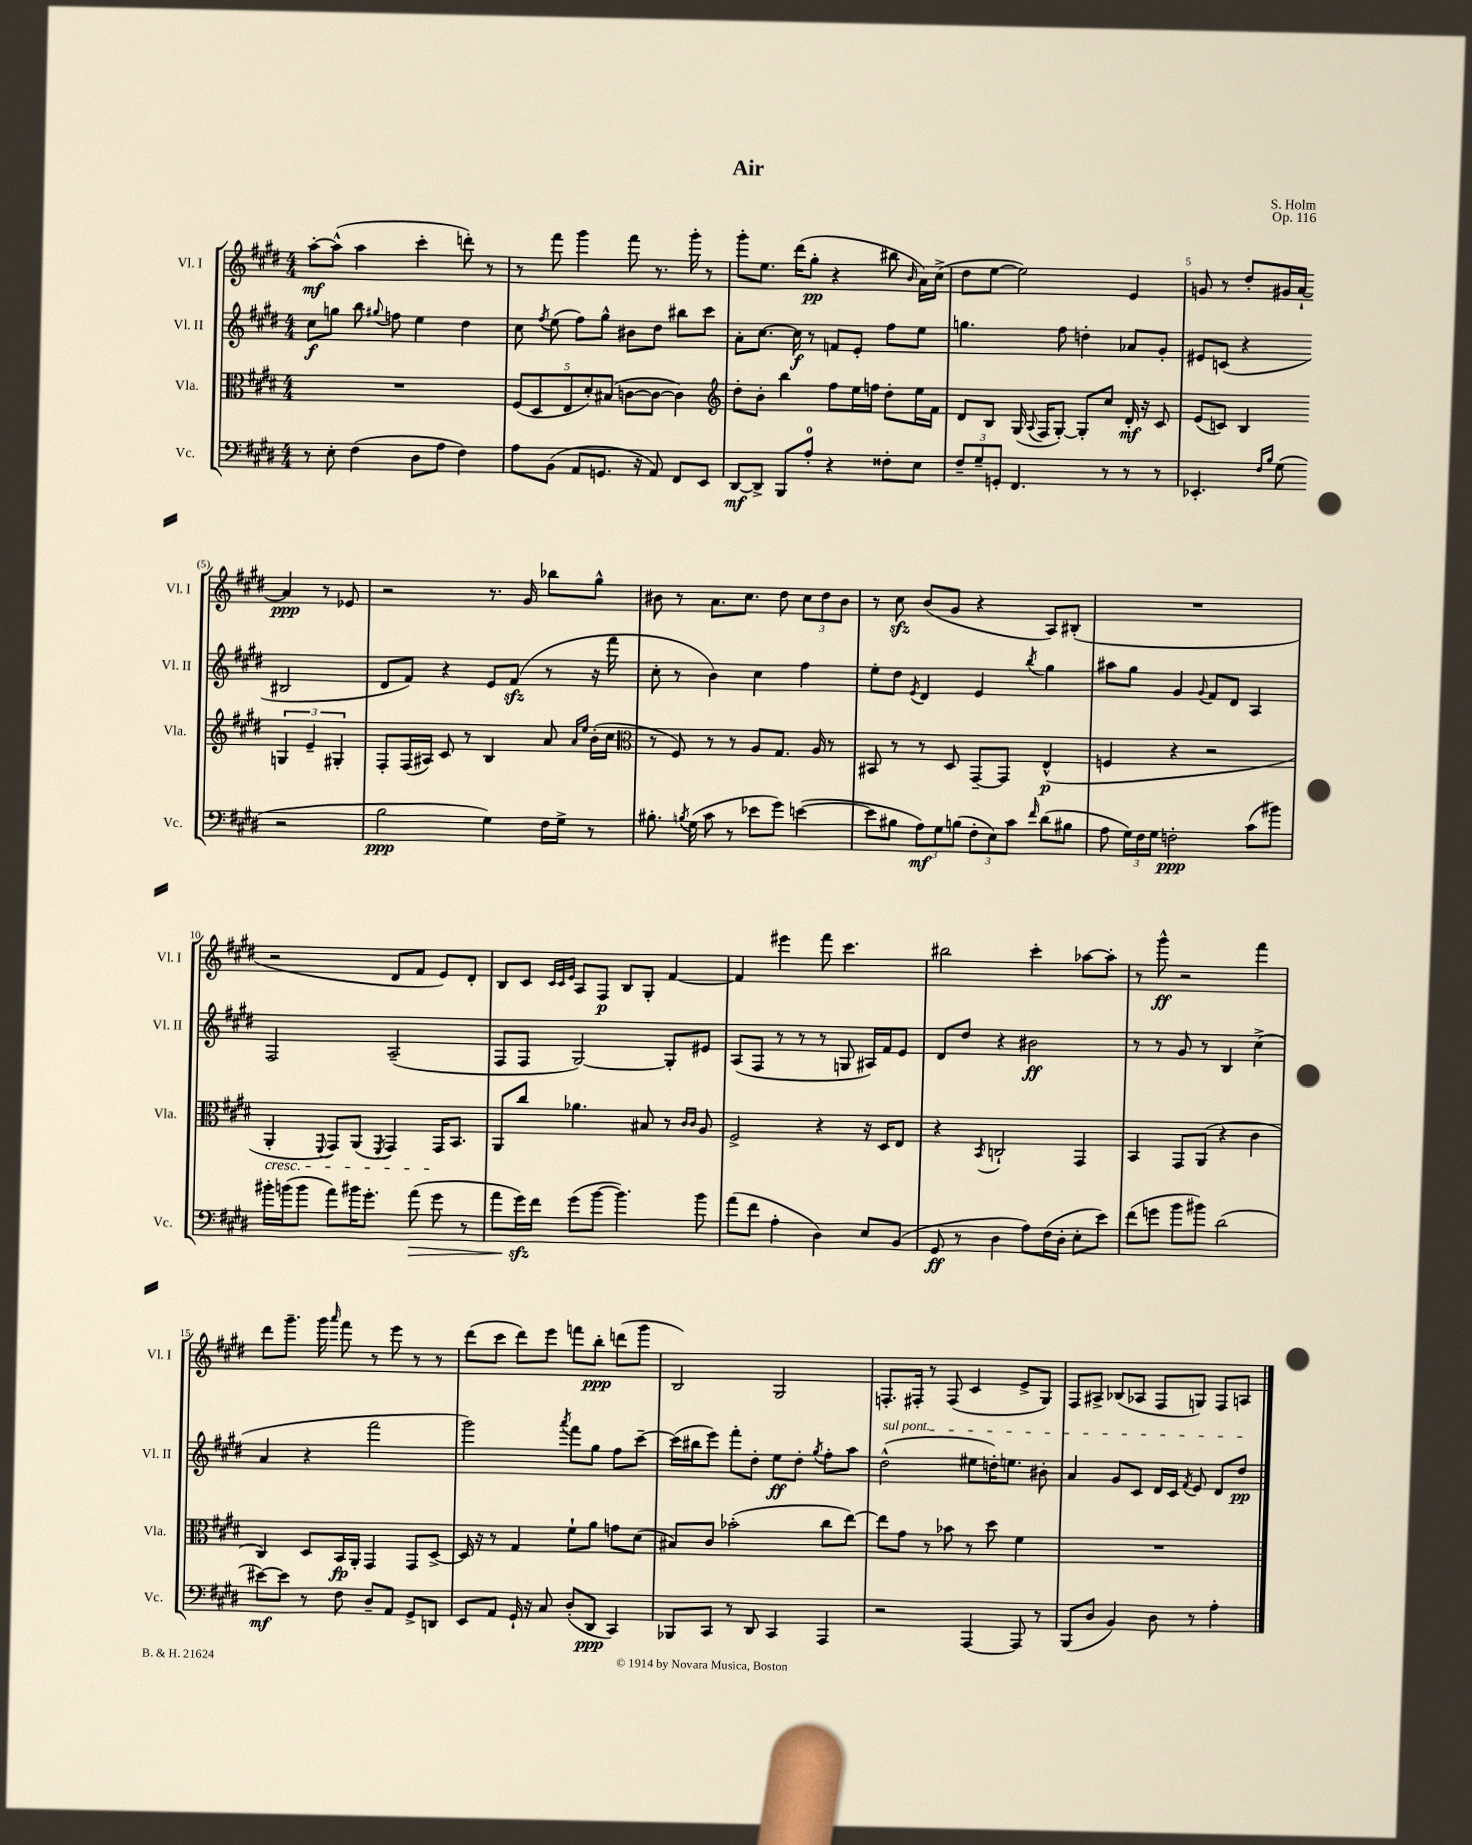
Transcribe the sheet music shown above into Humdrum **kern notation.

**kern	**kern	**kern	**kern
*staff4	*staff3	*staff2	*staff1
*clefF4	*clefC3	*clefG2	*clefG2
*k[f#c#g#d#]	*k[f#c#g#d#]	*k[f#c#g#d#]	*k[f#c#g#d#]
*M4/4	*M4/4	*M4/4	*M4/4
8r	1r	8cc#	[8aa'
8E'	.	8gg	(8aa^^]
(4F#	.	8bb	4aa
.	.	8qqgg#	.
.	.	8ff	.
8D#	.	4ee	4ccc#'
8A	.	.	.
4F#)	.	4dd#	8ddd')
.	.	.	8r
=	=	=	=
8A	(10F#	8cc#	8r
.	10D#	.	.
.	.	8qff#	.
(8BB	.	(8ee	8fff#
.	10E	.	.
8AA	.	8ff#)	4ggg#
.	10d#')	.	.
8.GG	.	8gg#^^	.
.	(10B#	.	.
.	[8c	8b#	8fff#
16r	.	.	.
8AA)	8c_	8dd#	8.r
8FF#	4c])	8bb#	.
.	.	.	16ggg#'
8EE	.	8ccc#	8r
=	=	=	=
*	*clefG2	*	*
[8DD#	8dd#'	8a'	8ggg#'
8DD#^]	8b'	[8.cc#	8.ee
8BBB	4bb	.	.
.	.	16cc#]	(16ddd#
8A'	.	8r	8gg#'
4r	8ff#	8f	4r
.	16ee	8e'	.
.	16ff	.	.
8F##'	8dd#'	8ff#	8bb#
.	.	.	16qqb
8E	16ee	8ee	16a)
.	16f#	.	(16cc#^
=	=	=	=
12F#~	8d#	4.gg	8dd#
12G#~	.	.	.
.	8B	.	[8ee
12GG'	.	.	.
4.FF#	(16G#	.	2ee])
.	8qqA	.	.
.	16F#	.	.
.	[8G#')	8ff#	.
.	8G#']	4dd'	.
8r	8cc#	.	.
8r	16d#'	8a-	4e
.	16r	.	.
8r	8c#	8g#'	.
=	=	=	=
4.EE-'	(8e	8e#	8g
.	8c)	(8c	8r
.	4B	4r	8dd#'
16qqF#	.	.	.
16qqB	.	.	.
(8G#	.	.	16g#
.	.	.	[16a`
2r	6G	2B#	4a]
.	6e~	.	.
.	.	.	8r
.	6G#'	.	.
.	.	.	8e-
=	=	=	=
2B	8F#'	8d#	2r
.	(16F#	8f#)	.
.	16A#)	.	.
.	8c#	4r	.
.	8r	.	.
4G#)	4B	8e	8.r
.	.	(8f#	.
.	.	.	16g#
16F#	8a	8r	8bb-
16G#^	.	.	.
.	16qqa	.	.
.	16qqee	.	.
8r	(16b'	16r	8gg#^^
.	16cc#	16fff#	.
=	=	=	=
*	*clefC3	*	*
8.B#'	8r	8cc#'	8b#
.	8F#)	8r	8r
8qB	.	.	.
(16G#	.	.	.
8c#	8r	4b)	8.a
8r	8r	.	.
.	.	.	8.cc#
8e-	8A	4cc#	.
8g#)	8.G#	.	8dd#
([4e	.	4ff#	12cc#
.	16A	.	.
.	.	.	12dd#
.	8r	.	.
.	.	.	12b#
=	=	=	=
8e]	8BB#	8ee'	8r
8B#	8r	8dd#	8cc#
.	.	8qe	.
12A)	8r	4d#	(8b
12G#	.	.	.
.	8D#	.	8g#
(12B	.	.	.
12F#'	[8GG#~	4e	4r
12E)	.	.	.
.	8GG#]	.	.
12c#	.	.	.
16qqf#	.	8qbb	.
(8d#	(4E^^	4gg#	8A)
8B#	.	.	(8B#'
=	=	=	=
8A	4F	8aa#	1r
24G#)	.	8gg#	.
24F#	.	.	.
24G#	.	.	.
2F'	4r	4g#	.
.	.	8qqg#	.
.	2r	8f#	.
.	.	8d#	.
(8c#	.	4A	.
8b#)	.	.	.
=	=	=	=
16b#'	4AA'	2F#	2r
(16b	.	.	.
8b	.	.	.
.	8qqFF#	.	.
8a)	8GG#)	.	.
16b#	(8AA	.	.
8.g#'	.	.	.
.	8qFF#	.	.
.	4GG#)	(2A~	8d#
(8a	.	.	8f#
8g#	16GG#	.	8e)
.	8.BB	.	.
8r	.	.	8d#'
=	=	=	=
8a	8AA	8F#	8B
16g#)	8cc#	8F#	8c#
16f#	.	.	.
.	.	.	32qqc#
.	.	.	32qqc#
.	.	.	32qqe
(8g#	4.a-	[2G#)	8A
[8b	.	.	8F#
4.b])	.	.	8B
.	8B#	.	8G#'
.	8r	8G#']	[4f#
.	16qqc#	.	.
.	16qqc#	.	.
8b	8A	8e#	.
=	=	=	=
(8a	2F#^	(8A	4f#]
8f#	.	8F#	.
4A'	.	8r	4eee#
.	.	8r	.
4D#)	4r	8r	8fff#
.	.	8G	4.ccc#
8E	16r	16A#)	.
.	16D#	16f#	.
(8BB	8E	8e	.
=	=	=	=
8GG#	4r	8d#	2bb#
8r	.	8dd#	.
.	8qBB	.	.
4D#	2C`	4r	.
8A)	.	2b#	4ccc#'
(16F#	.	.	.
16D#'	.	.	.
8E'	4GG#	.	[8aa-
8e)	.	.	8aa-']
=	=	=	=
(8f#	4BB	8r	8r
8g	.	8r	8ggg#^^
8b	8GG#	8g#	2r
8b#)	(8AA	8r	.
(2d#	4r	4B	.
.	4c#	(4cc#^	4fff#
=	=	=	=
[8e#)	4C#)	4a	8ddd#
8e#]	.	.	8.ggg#~
8r	8D#	4r	.
.	.	.	16ggg#
.	.	.	16qqaaa
8F#	16BB	.	8fff#
.	16AA'	.	.
8D#~	4GG#	2fff#	8r
8AA	.	.	8eee
8GG#^	8GG#	.	8r
8DD	[8D#^	.	8r
=	=	=	=
8EE	16D#]	2ggg#)	(8ddd#
.	16r	.	.
8AA	8r	.	8ccc#
16GG#`	4G#	.	8ddd#)
16r	.	.	.
8C#	.	.	8eee
.	.	8qaaa	.
(8D#'	8f#`	8fff#	8fff
8DD#	8a	8gg#	8bb'
4CC#)	8g	8ff#	(8ddd
.	(8d#	[8ccc#~	8ggg#
=	=	=	=
8BBB-	8B#)	(16ccc#]	2B)
.	.	16bb#	.
8CC#	8c#	8eee)	.
8r	(2b-'	8fff#'	.
8DD#	.	8dd#'	.
4CC#	.	8ee	2G#
.	.	8dd#'	.
.	.	8qgg#	.
4AAA	8cc#	8ff#'	.
.	[8ee)	8aa	.
=	=	=	=
2r	8ee]	(2dd#^^	8.F'
.	8g#	.	.
.	.	.	16F#'
.	8r	.	8r
.	8b-	.	(8F#
[4AAA	8r	8ee#	4c#
.	8dd#	16dd')	.
.	.	8.ee	.
8AAA]	4f#	.	8e^
8r	.	8b#'	8G#)
=	=	=	=
(8BBB	1r	4a	8F#
8D#	.	.	8A#^
4BB)	.	8g#	(8B-
.	.	8c#	8A-
8D#	.	16d#	8F#
.	.	16c#	.
.	.	8qf#	.
8r	.	8e	8G)
4A'	.	8d#	8F#
.	.	8dd#	8A
==	==	==	==
*-	*-	*-	*-
